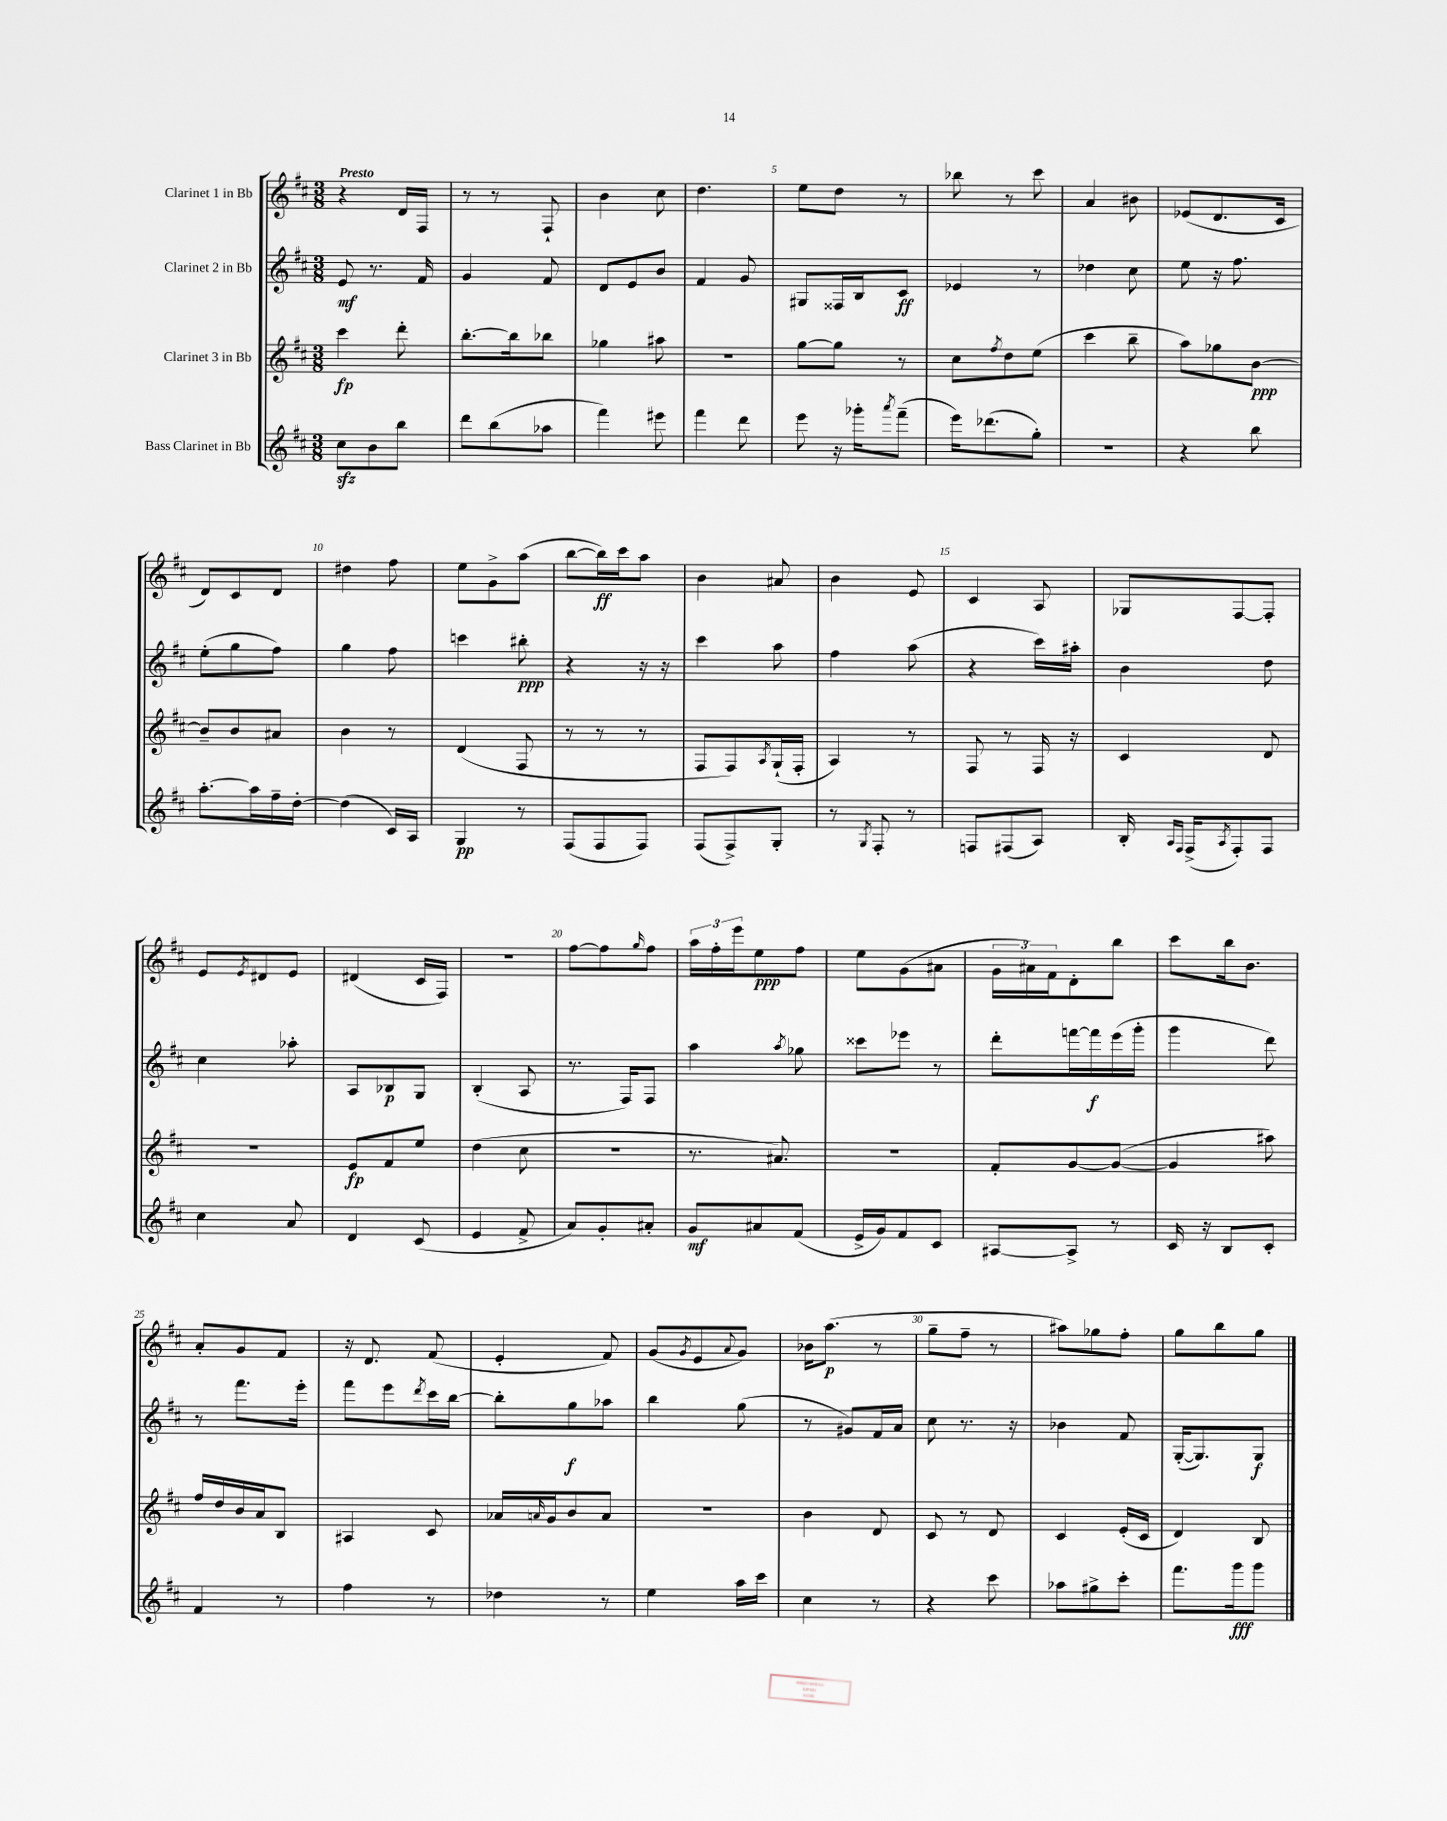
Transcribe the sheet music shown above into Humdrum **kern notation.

**kern	**dynam	**kern	**dynam	**kern	**dynam	**kern	**dynam
*part4	*part4	*part3	*part3	*part2	*part2	*part1	*part1
*staff4	*staff4	*staff3	*staff3	*staff2	*staff2	*staff1	*staff1
*I"Bass Clarinet in Bb	*	*I"Clarinet 3 in Bb	*	*I"Clarinet 2 in Bb	*	*I"Clarinet 1 in Bb	*
*clefG2	*	*clefG2	*	*clefG2	*	*clefG2	*
*k[f#c#]	*	*k[f#c#]	*	*k[f#c#]	*	*k[f#c#]	*
*M3/8	*	*M3/8	*	*M3/8	*	*M3/8	*
=1	=1	=1	=1	=1	=1	=1	=1
!	!	!	!	!	!	!LO:TX:a:B:t=Presto	!
8cc#zz\L	.	4ccc#\	fp	8e/	mf	4r	.
8b\	.	.	.	8.r	.	.	.
8bb\J	.	8ddd'\	.	.	.	16d/LL	.
.	.	.	.	16f#/	.	16F#/JJ	.
=2	=2	=2	=2	=2	=2	=2	=2
8ddd\L	.	[8.bb'\L	.	4g/	.	8r	.
(8bb\	.	.	.	.	.	8r	.
.	.	16bb\k]	.	.	.	.	.
8aa-X\J	.	8bb-X\J	.	8f#/	.	8F#`/	.
=3	=3	=3	=3	=3	=3	=3	=3
4fff#\)	.	4gg-X\	.	8d/L	.	4b\	.
.	.	.	.	8e/	.	.	.
8eee#X\	.	8aa#X\	.	8b/J	.	8cc#\	.
=4	=4	=4	=4	=4	=4	=4	=4
4fff#\	.	4.r	.	4f#/	.	4.dd\	.
8ddd\	.	.	.	8g/	.	.	.
=5	=5	=5	=5	=5	=5	=5	=5
8eee\	.	[8gg\L	.	8G#X/L	.	8ee\L	.
16r	.	8gg\J]	.	16F##X/L	.	8dd\J	.
16ggg-X'\KL	.	.	.	16B/J	.	.	.
8qaaa/	.	.	.	.	.	.	.
(8fff#~\J	.	8r	.	8c#/J	ff	8r	.
=6	=6	=6	=6	=6	=6	=6	=6
16eee\KL)	.	8cc#\L	.	4e-X/	.	8bb-X\	.
(8.ddd-X\	.	.	.	.	.	.	.
.	.	8qff#/	.	.	.	.	.
.	.	8dd\	.	.	.	8r	.
8gg'\J)	.	(8ee\J	.	8r	.	8ccc#\	.
=7	=7	=7	=7	=7	=7	=7	=7
4.r	.	4ccc#\	.	4dd-X\	.	4a/	.
.	.	8bb~\	.	8cc#\	.	8b#X\	.
=8	=8	=8	=8	=8	=8	=8	=8
4r	.	8aa\L)	.	8ee\	.	(8e-X/L	.
.	.	8gg-X\	.	16r	.	8.d/	.
.	.	.	.	8.ff#\	.	.	.
8bb\	.	[8b\J	ppp	.	.	.	.
.	.	.	.	.	.	16c#/Jk	.
!!LO:LB:g=z
=9	=9	=9	=9	=9	=9	=9	=9
[8.aa'\L	.	8b~/L]	.	(8ee'\L	.	8d/L)	.
.	.	8b/	.	8gg\	.	8c#/	.
16aa\L]	.	.	.	.	.	.	.
16ff#~\	.	8a#X/J	.	8ff#\J)	.	8d/J	.
[16dd'\JJ	.	.	.	.	.	.	.
=10	=10	=10	=10	=10	=10	=10	=10
(4dd\]	.	4b\	.	4gg\	.	4dd#X\	.
16c#/LL)	.	8r	.	8ff#\	.	8ff#\	.
16A/JJ	.	.	.	.	.	.	.
=11	=11	=11	=11	=11	=11	=11	=11
4G/	pp	(4d/	.	4cccn\	.	8ee\L	.
.	.	.	.	.	.	8g^\	.
8r	.	8F#/	.	8bb#X'\	ppp	(8aa\J	.
=12	=12	=12	=12	=12	=12	=12	=12
(8F#/L	.	8r	.	4r	.	[8bb\L	.
8F#/	.	8r	.	.	.	16bb\L])	ff
.	.	.	.	.	.	16ccc#\J	.
8F#/J)	.	8r	.	16r	.	8aa\J	.
.	.	.	.	16r	.	.	.
=13	=13	=13	=13	=13	=13	=13	=13
(8F#/L	.	8F#/L	.	4ccc#\	.	4b\	.
8F#^/)	.	8F#/)	.	.	.	.	.
.	.	8qA/	.	.	.	.	.
8G'/J	.	(16G`/L	.	8aa\	.	8a#X/	.
.	.	16F#'/JJ	.	.	.	.	.
=14	=14	=14	=14	=14	=14	=14	=14
8r	.	4A/)	.	4ff#\	.	4b\	.
8qG/	.	.	.	.	.	.	.
8F#'/	.	.	.	.	.	.	.
8r	.	8r	.	(8aa\	.	8e/	.
=15	=15	=15	=15	=15	=15	=15	=15
8Fn/L	.	8F#/	.	4r	.	4c#/	.
(8F#X/	.	8r	.	.	.	.	.
8A/J)	.	16F#/	.	16ccc#\LL)	.	8A/	.
.	.	16r	.	16aa#X'\JJ	.	.	.
=16	=16	=16	=16	=16	=16	=16	=16
16B'/	.	4c#/	.	4b\	.	8G-X/L	.
16qqA/LL	.	.	.	.	.	.	.
16qqF#/JJ	.	.	.	.	.	.	.
(16F#^/KL	.	.	.	.	.	.	.
8qA/	.	.	.	.	.	.	.
8F#'/)	.	.	.	.	.	[8F#/	.
8F#/J	.	8d/	.	8dd\	.	8F#'/J]	.
!!LO:LB:g=z
=17	=17	=17	=17	=17	=17	=17	=17
4cc#\	.	4.r	.	4cc#\	.	8e/L	.
.	.	.	.	.	.	8qe/	.
.	.	.	.	.	.	8d#X/	.
8a/	.	.	.	8aa-X'\	.	8e/J	.
=18	=18	=18	=18	=18	=18	=18	=18
4d/	.	8e/L	fp	8A/L	.	(4d#X/	.
.	.	8f#/	.	8B-X/	p	.	.
(8c#/	.	8ee/J	.	8G/J	.	16c#/LL	.
.	.	.	.	.	.	16F#/JJ)	.
=19	=19	=19	=19	=19	=19	=19	=19
4e/	.	(4dd\	.	(4B'/	.	4.r	.
8f#^/	.	8cc#\	.	8A/	.	.	.
=20	=20	=20	=20	=20	=20	=20	=20
8a/L)	.	4.r	.	8.r	.	[8ff#\L	.
8g'/	.	.	.	.	.	8ff#\]	.
.	.	.	.	16F#/KL)	.	.	.
.	.	.	.	.	.	16qqgg/	.
8a#X'/J	.	.	.	8F#/J	.	8ff#\J	.
=21	=21	=21	=21	=21	=21	=21	=21
8g/L	mf	8.r	.	4aa\	.	24aa\LL	.
.	.	.	.	.	.	24ff#'\	.
.	.	.	.	.	.	24eee\J	.
8a#X/	.	.	.	.	.	8ee\	ppp
.	.	8.a#X/)	.	.	.	.	.
.	.	.	.	8qaa/	.	.	.
(8f#/J	.	.	.	8gg-X\	.	8ff#\J	.
=22	=22	=22	=22	=22	=22	=22	=22
16e^/LL	.	4.r	.	8ccc##X\L	.	8ee\L	.
16g/J)	.	.	.	.	.	.	.
8f#/	.	.	.	8eee-X\J	.	(8g\	.
8c#/J	.	.	.	8r	.	8a#X\J	.
=23	=23	=23	=23	=23	=23	=23	=23
[8A#X/L	.	8f#'/L	.	8ddd'\L	.	24g\LL	.
.	.	.	.	.	.	24a#X\)	.
.	.	.	.	.	.	24f#\J	.
8A#^/J]	.	[8g/	.	[16fffn\L	.	8d'\	.
.	.	.	.	16fff\]	f	.	.
8r	.	(8g/J_	.	(16eee\	.	8bb\J	.
.	.	.	.	16ggg'\JJ	.	.	.
=24	=24	=24	=24	=24	=24	=24	=24
16c#/	.	4g/]	.	4ggg\	.	8ccc#\L	.
16r	.	.	.	.	.	.	.
8B/L	.	.	.	.	.	16bb\k	.
.	.	.	.	.	.	8.b\J	.
8c#'/J	.	8aa#X\)	.	8ddd\)	.	.	.
!!LO:LB:g=z
=25	=25	=25	=25	=25	=25	=25	=25
4f#/	.	16ff#/LL	.	8r	.	8a'/L	.
.	.	16dd/	.	.	.	.	.
.	.	16b/	.	8.fff#\L	.	8g/	.
.	.	16a/J	.	.	.	.	.
8r	.	8B/J	.	.	.	8f#/J	.
.	.	.	.	16eee'\Jk	.	.	.
=26	=26	=26	=26	=26	=26	=26	=26
4ff#\	.	4A#X/	.	8fff#\L	.	16r	.
.	.	.	.	.	.	8.d/	.
.	.	.	.	8eee\	.	.	.
.	.	.	.	8qddd/	.	.	.
8r	.	8c#/	.	16ccc#\L	.	(8f#/	.
.	.	.	.	[16bb\JJ	.	.	.
=27	=27	=27	=27	=27	=27	=27	=27
4dd-X\	.	16a-X/LL	.	8bb'\L]	.	4e'/	.
.	.	16qqan/	.	.	.	.	.
.	.	16g/J	.	.	.	.	.
.	.	8b/	.	8gg\	f	.	.
8r	.	8a/J	.	8aa-X\J	.	8f#/)	.
=28	=28	=28	=28	=28	=28	=28	=28
4ee\	.	4.r	.	4bb\	.	(8g/L	.
.	.	.	.	.	.	8qg/	.
.	.	.	.	.	.	8e/	.
.	.	.	.	.	.	8qqa/	.
16aa\LL	.	.	.	(8gg\	.	8g/J)	.
16ccc#\JJ	.	.	.	.	.	.	.
=29	=29	=29	=29	=29	=29	=29	=29
4cc#\	.	4b\	.	8r	.	16b-X\KL	.
.	.	.	.	.	.	(8.aa\J	p
.	.	.	.	8g#X/L)	.	.	.
8r	.	8d/	.	16f#/L	.	8r	.
.	.	.	.	16a/JJ	.	.	.
=30	=30	=30	=30	=30	=30	=30	=30
4r	.	8c#/	.	8cc#\	.	8gg~\L	.
.	.	8r	.	8.r	.	8ff#~\J	.
8ccc#\	.	8d/	.	.	.	8r	.
.	.	.	.	16r	.	.	.
=31	=31	=31	=31	=31	=31	=31	=31
8aa-X\L	.	4c#/	.	4b-X\	.	8aa#X\L)	.
8gg#X^\	.	.	.	.	.	8gg-X\	.
8ccc#'\J	.	(16e'/LL	.	8f#/	.	8ff#'\J	.
.	.	16c#/JJ	.	.	.	.	.
=32	=32	=32	=32	=32	=32	=32	=32
8.fff#\L	.	4d/)	.	([16G'/KL	.	8gg\L	.
.	.	.	.	8.G/])	.	.	.
.	.	.	.	.	.	8bb\	.
16ggg\k	fff	.	.	.	.	.	.
8ggg\J	.	8B/	.	8G/J	f	8gg\J	.
==	==	==	==	==	==	==	==
*-	*-	*-	*-	*-	*-	*-	*-
